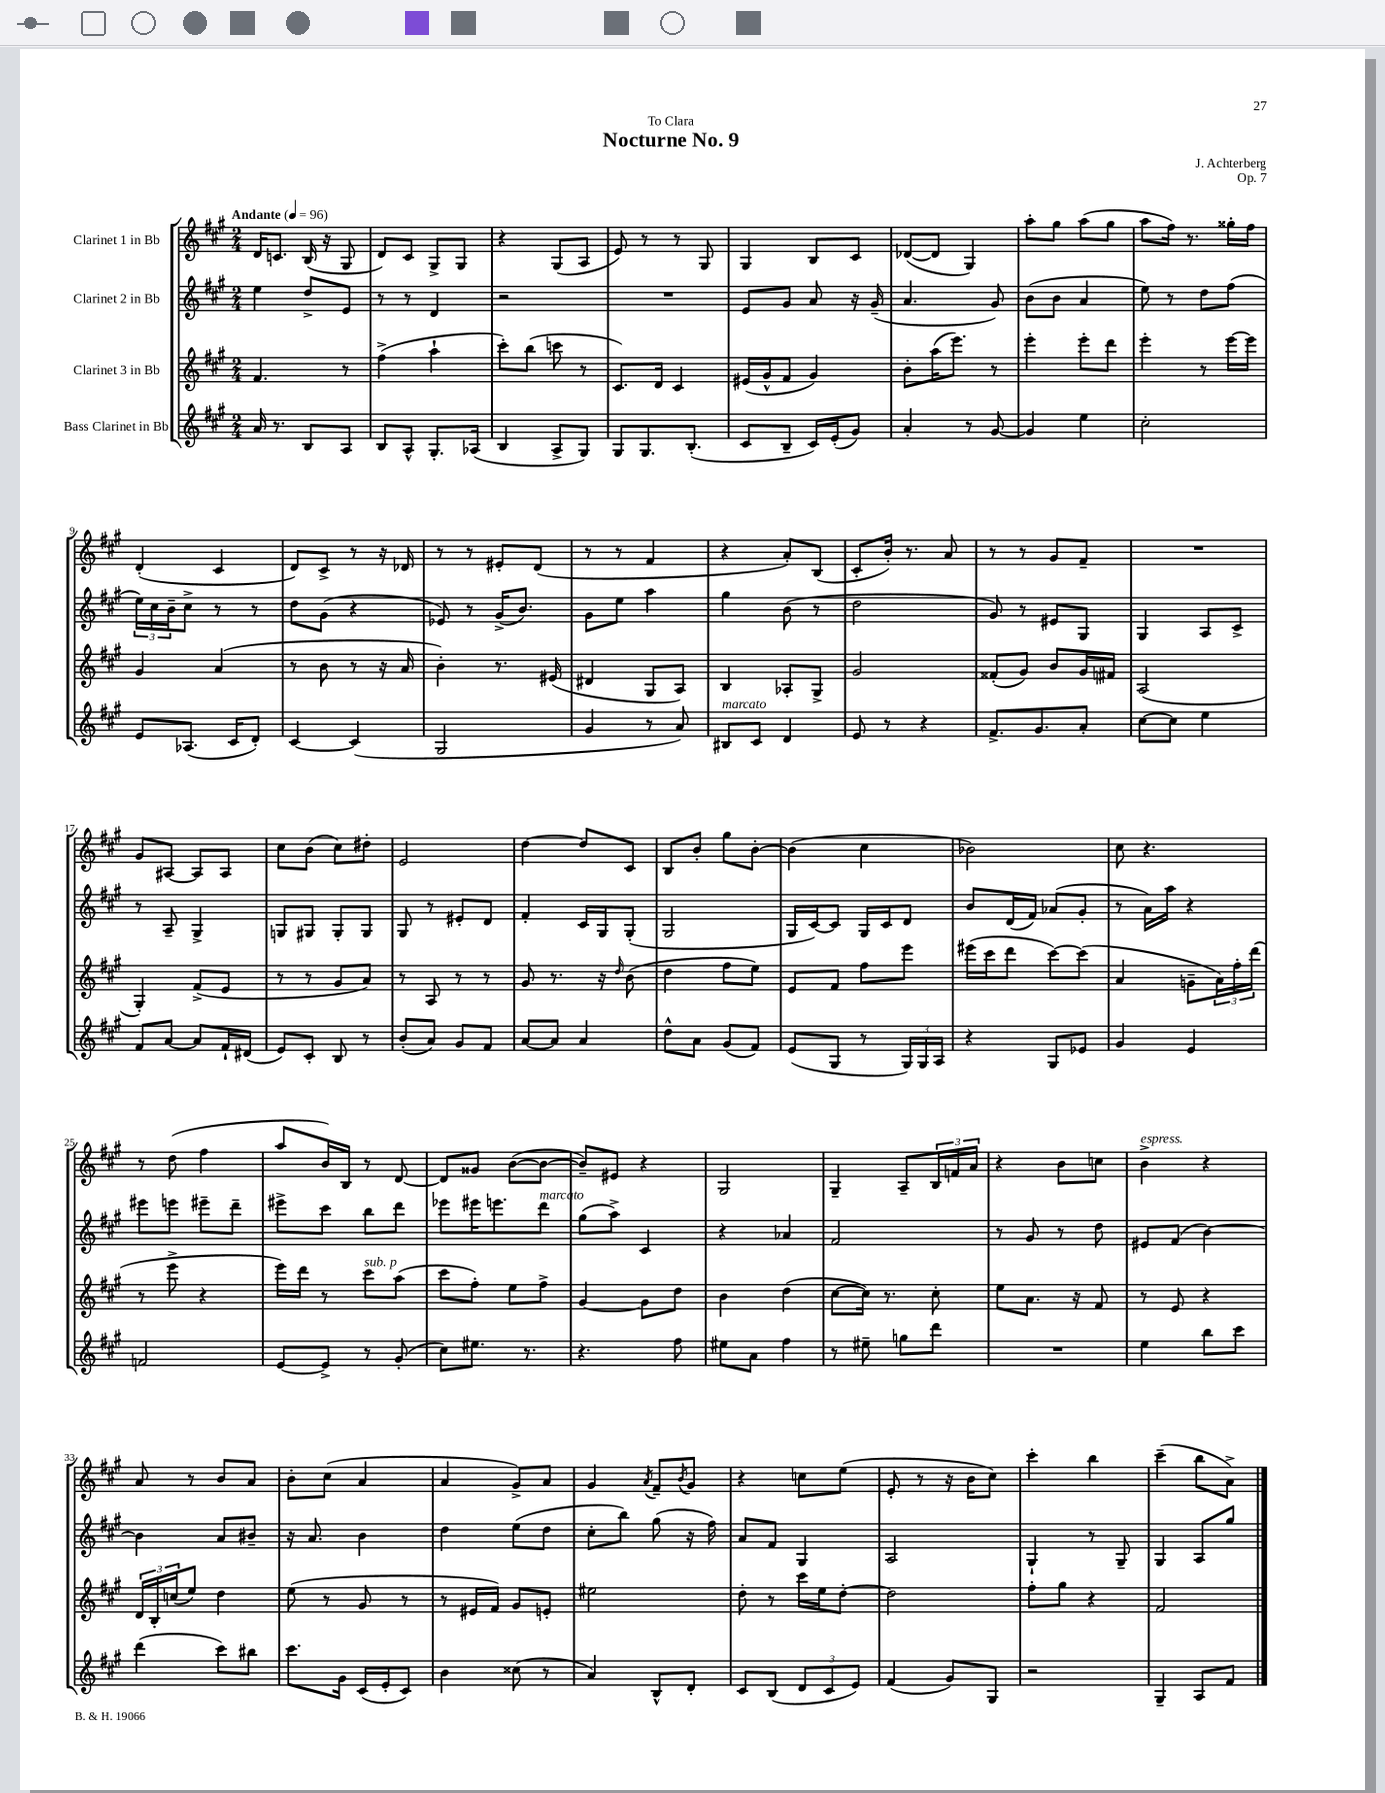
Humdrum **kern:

**kern	**kern	**kern	**kern
*part4	*part3	*part2	*part1
*staff4	*staff3	*staff2	*staff1
*I"Bass Clarinet in Bb	*I"Clarinet 3 in Bb	*I"Clarinet 2 in Bb	*I"Clarinet 1 in Bb
*clefG2	*clefG2	*clefG2	*clefG2
*k[f#c#g#]	*k[f#c#g#]	*k[f#c#g#]	*k[f#c#g#]
*M2/4	*M2/4	*M2/4	*M2/4
*MM96	*MM96	*MM96	*MM96
=1	=1	=1	=1
!	!	!	!LO:TX:a:B:t=Andante
16a/	4.f#/	4ee\	16d/KL
8.r	.	.	8.cn/J
8B/L	.	8dd^/L	(16B/
.	.	.	16r
8A/J	8r	8e/J	8G#/
=2	=2	=2	=2
8B/L	(4ff#^\	8r	8d/L)
8A^^/J	.	8r	8c#/J
8.G#'/L	4aa`\	4d/	8G#^/L
.	.	.	8G#/J
(16A-X/Jk	.	.	.
=3	=3	=3	=3
4B/	8ccc#'\L)	2r	4r
.	(8bb\J	.	.
8A^/L	8cccn\	.	(8G#/L
8G#/J)	8r	.	8A/J
=4	=4	=4	=4
8G#/L	8.c#/L)	2r	8e/)
8.G#/	.	.	8r
.	16d/Jk	.	.
.	4c#/	.	8r
(8.B'/J	.	.	.
.	.	.	8G#/
=5	=5	=5	=5
8c#/L	(16e#X/LL	8e/L	4G#/
.	16g#^^/J	.	.
8B~/J	8f#/J	8g#/J	.
16c#/LL)	4g#/)	8a/	8B/L
(16e'/J	.	.	.
8g#/J)	.	16r	8c#/J
.	.	(16g#~/	.
=6	=6	=6	=6
4a'/	8b'\L	4.a/	([8d-X/L
.	(16aa\K	.	8d-/J]
.	8.eee\J)	.	.
8r	.	.	4G#/)
[8g#/	8r	8g#/)	.
=7	=7	=7	=7
4g#/]	4eee'\	(8b\L	8aa'\L
.	.	8b\J	8gg#\J
4ee\	8eee'\L	4a/	(8aa\L
.	8ddd\J	.	8gg#\J
=8	=8	=8	=8
2cc#'\	4eee'\	8ee\)	8aa\L
.	.	8r	16ff#\Jk)
.	.	.	8.r
.	8r	8dd\L	.
.	[16eee\LL	(8ff#\J	16gg##X'\LL
.	16eee\JJ]	.	16ff#\JJ
!!LO:LB:g=z
=9	=9	=9	=9
8e/L	4g#/	24ee\LL)	(4d'/
.	.	24cc#\	.
.	.	24b~\J	.
(8.A-X/J	.	8cc#^\J	.
.	(4a/	8r	4c#/
16c#/KL	.	.	.
8d'/J)	.	8r	.
=10	=10	=10	=10
[4c#/	8r	8dd\L	8d/L)
.	8b\	(8g#\J	8c#^/J
(4c#/]	8r	4r	8r
.	16r	.	16r
.	16a/	.	16d-X/
=11	=11	=11	=11
2G#/	4b'\)	8e-X/)	8r
.	.	8r	8r
.	8.r	(16g#^/KL	8e#X'/L
.	.	8.b/J)	.
.	.	.	(8d/J
.	(16e#X/	.	.
=12	=12	=12	=12
4g#/	4d#X/	8g#\L	8r
.	.	8ee\J	8r
8r	8G#/L	4aa\	4f#/
8a/)	8A/J)	.	.
=13	=13	=13	=13
!LO:TX:a:i:t=marcato	!	!	!
8B#X/L	4B/	4gg#\	4r
8c#/J	.	.	.
4d/	8A-X'/L	(8b\	8a'/L)
.	8G#^/J	8r	(8B/J
=14	=14	=14	=14
8e/	2g#/	2dd\	8c#'/L
8r	.	.	16b'/Jk)
.	.	.	8.r
4r	.	.	.
.	.	.	8a/
=15	=15	=15	=15
8.f#^/L	(8f##X'/L	8g#/)	8r
.	8g#/J)	8r	8r
8.g#/	.	.	.
.	8b/L	8e#X/L	8g#/L
8a'/J	16g#/L	8G#/J	8f#~/J
.	16f#X/JJ	.	.
=16	=16	=16	=16
[8cc#\L	(2A/	4G#/	2r
8cc#\J]	.	.	.
4ee\	.	8A/L	.
.	.	8c#^/J	.
!!LO:LB:g=z
=17	=17	=17	=17
8f#/L	4G#'/)	8r	8g#/L
[8a/J	.	8A~/	[8A#X/J
8a/L]	(8f#^/L	4G#^/	8A#/L]
16f#`/L	8e/J	.	8A#/J
(16d#X/JJ	.	.	.
=18	=18	=18	=18
8e/L)	8r	8Gn/L	8cc#\L
8c#'/J	8r	8G#X/J	(8b\J
8B/	8g#/L	8G#'/L	8cc#\L)
8r	8a/J)	8G#/J	8dd#X'\J
=19	=19	=19	=19
(8b'/L	8r	8G#/	2e/
8a/J)	8A/	8r	.
8g#/L	8r	8e#X'/L	.
8f#/J	8r	8d/J	.
=20	=20	=20	=20
[8a/L	8g#/	4f#'/	[4dd\
8a/J]	8.r	.	.
4a/	.	16c#/LL	8dd/L]
.	16r	16G#/J	.
.	16qqdd/	.	.
.	(8b\	(8G#'/J	8c#/J
=21	=21	=21	=21
8dd^^\L	4dd\	2G#/	8B/L
8a\J	.	.	8b'/J
(8g#/L	8ff#\L	.	8gg#\L
8f#/J)	8ee\J)	.	[8b'\J
=22	=22	=22	=22
(8e/L	8e/L	16G#/LL	(4b\]
.	.	[16c#/J)	.
8G#/J	8f#/J	8c#/J]	.
8r	8ff#\L	16G#/LL	4cc#\
.	.	16c#/J	.
24G#/LL)	8eee\J	8d/J	.
24G#/	.	.	.
24A/JJ	.	.	.
=23	=23	=23	=23
4r	(16eee#X\LL	8b/L	2b-X\)
.	16ccc#\J	.	.
.	8ddd\J	(16d/L	.
.	.	16f#/JJ)	.
8G#/L	[8ccc#\L)	(8a-X/L	.
8e-X/J	(8ccc#\J]	8g#'/J	.
=24	=24	=24	=24
4g#/	4a/	8r	8cc#\
.	.	16a\LL)	4.r
.	.	16aa\JJ	.
4e/	8gn~\L	4r	.
.	24a\L)	.	.
.	24ff#'\	.	.
.	(24ddd\JJ	.	.
!!LO:LB:g=z
=25	=25	=25	=25
2fn/	8r	8eee#X\L	8r
.	8eee^\	8eeen\J	(8dd\
.	4r	8eee#X~\L	4ff#\
.	.	8ddd~\J	.
=26	=26	=26	=26
[8e/L	16eee\LL)	8eee#X^\L	8aa/L
.	16ddd\JJ	.	.
8e^/J]	8r	8ccc#\J	16b/L)
.	.	.	16B/JJ
!	!LO:TX:a:i:t=sub. p	!	!
8r	8ccc#\L	8bb\L	8r
(8g#'/	(8aa\J	8ddd\J	[8d/
=27	=27	=27	=27
8cc#\L)	8ccc#\L	8eee-X\L	8d/L]
8.ee#X\J	8ff#'\J)	16eee#X\K	8g##X/J
.	.	8.eeen\	.
.	8ee\L	.	([8b\L
8.r	.	.	.
!	!	!LO:TX:a:i:t=marcato	!
.	8ff#^\J	8ddd\J	8b\J_
=28	=28	=28	=28
4.r	[4g#/	(8gg#\L	8b~/L])
.	.	8aa^\J)	8e#X/J
.	8g#\L]	4c#/	4r
8ff#\	8dd\J	.	.
=29	=29	=29	=29
8ee#X\L	4b\	4r	2G#/
8a\J	.	.	.
4ff#\	(4dd\	4a-X/	.
=30	=30	=30	=30
8r	[8cc#\L	2f#/	4G#~/
8ee#X~\	16cc#\Jk])	.	.
.	8.r	.	.
8ggn\L	.	.	8A~/L
8ddd\J	8cc#'\	.	24B/L
.	.	.	24fn/
.	.	.	24a/JJ
=31	=31	=31	=31
2r	8ee\L	8r	4r
.	8.a\J	8g#/	.
.	.	8r	8b\L
.	16r	.	.
.	8f#/	8dd\	8ccn\J
=32	=32	=32	=32
!	!	!	!LO:TX:a:i:t=espress.
4ee\	8r	8e#X/L	4b^\
.	8e/	(8f#/J	.
8bb\L	4r	[4b\)	4r
8ccc#\J	.	.	.
!!LO:LB:g=z
=33	=33	=33	=33
(4ddd\	24d/LL	4b\]	8a/
.	24B'/	.	.
.	(24ccn/J	.	.
.	8ee/J)	.	8r
8ccc#\L)	4dd\	8a/L	8b/L
8bb#X\J	.	8b#X~/J	8a/J
=34	=34	=34	=34
8.ccc#\L	(8ee\	16r	8b'\L
.	.	8.a/	.
.	8r	.	(8cc#\J
16g#\Jk	.	.	.
(16c#/LL	8g#/	4b\	4a/
16e'/J	.	.	.
8c#/J)	8r	.	.
=35	=35	=35	=35
4b\	8r	4dd\	4a/
.	16e#X/LL	.	.
.	16f#/JJ)	.	.
(8cc##X\	8g#/L	(8ee\L	8g#^/L)
8r	8en'/J	8dd\J	8a/J
=36	=36	=36	=36
4a/)	2ee#X\	8cc#'\L	4g#/
.	.	8bb\J)	.
.	.	.	8qa/
8B^^/L	.	(8gg#\	8f#~/L
.	.	.	8qb/
8d'/J	.	16r	8g#/J
.	.	16ff#\)	.
=37	=37	=37	=37
8c#/L	8dd'\	8a/L	4r
(8B/J	8r	8f#/J	.
12d/L	16ccc#\LL	4G#/	8ccn\L
.	16ee\J	.	.
12c#/	.	.	.
.	[8dd'\J	.	(8ee\J
12e/J)	.	.	.
=38	=38	=38	=38
(4f#/	2dd\]	2A/	8e'/
.	.	.	8r
8g#/L)	.	.	16r
.	.	.	16b\KL
8G#/J	.	.	8cc#\J)
=39	=39	=39	=39
2r	8ff#'\L	4G#`/	4ccc#'\
.	8gg#\J	.	.
.	4r	8r	4bb\
.	.	8G#~/	.
=40	=40	=40	=40
4G#~/	2f#/	4G#/	(4ccc#~\
8A/L	.	8A/L	8bb\L
8f#/J	.	8gg#/J	8a^\J)
==	==	==	==
*-	*-	*-	*-
